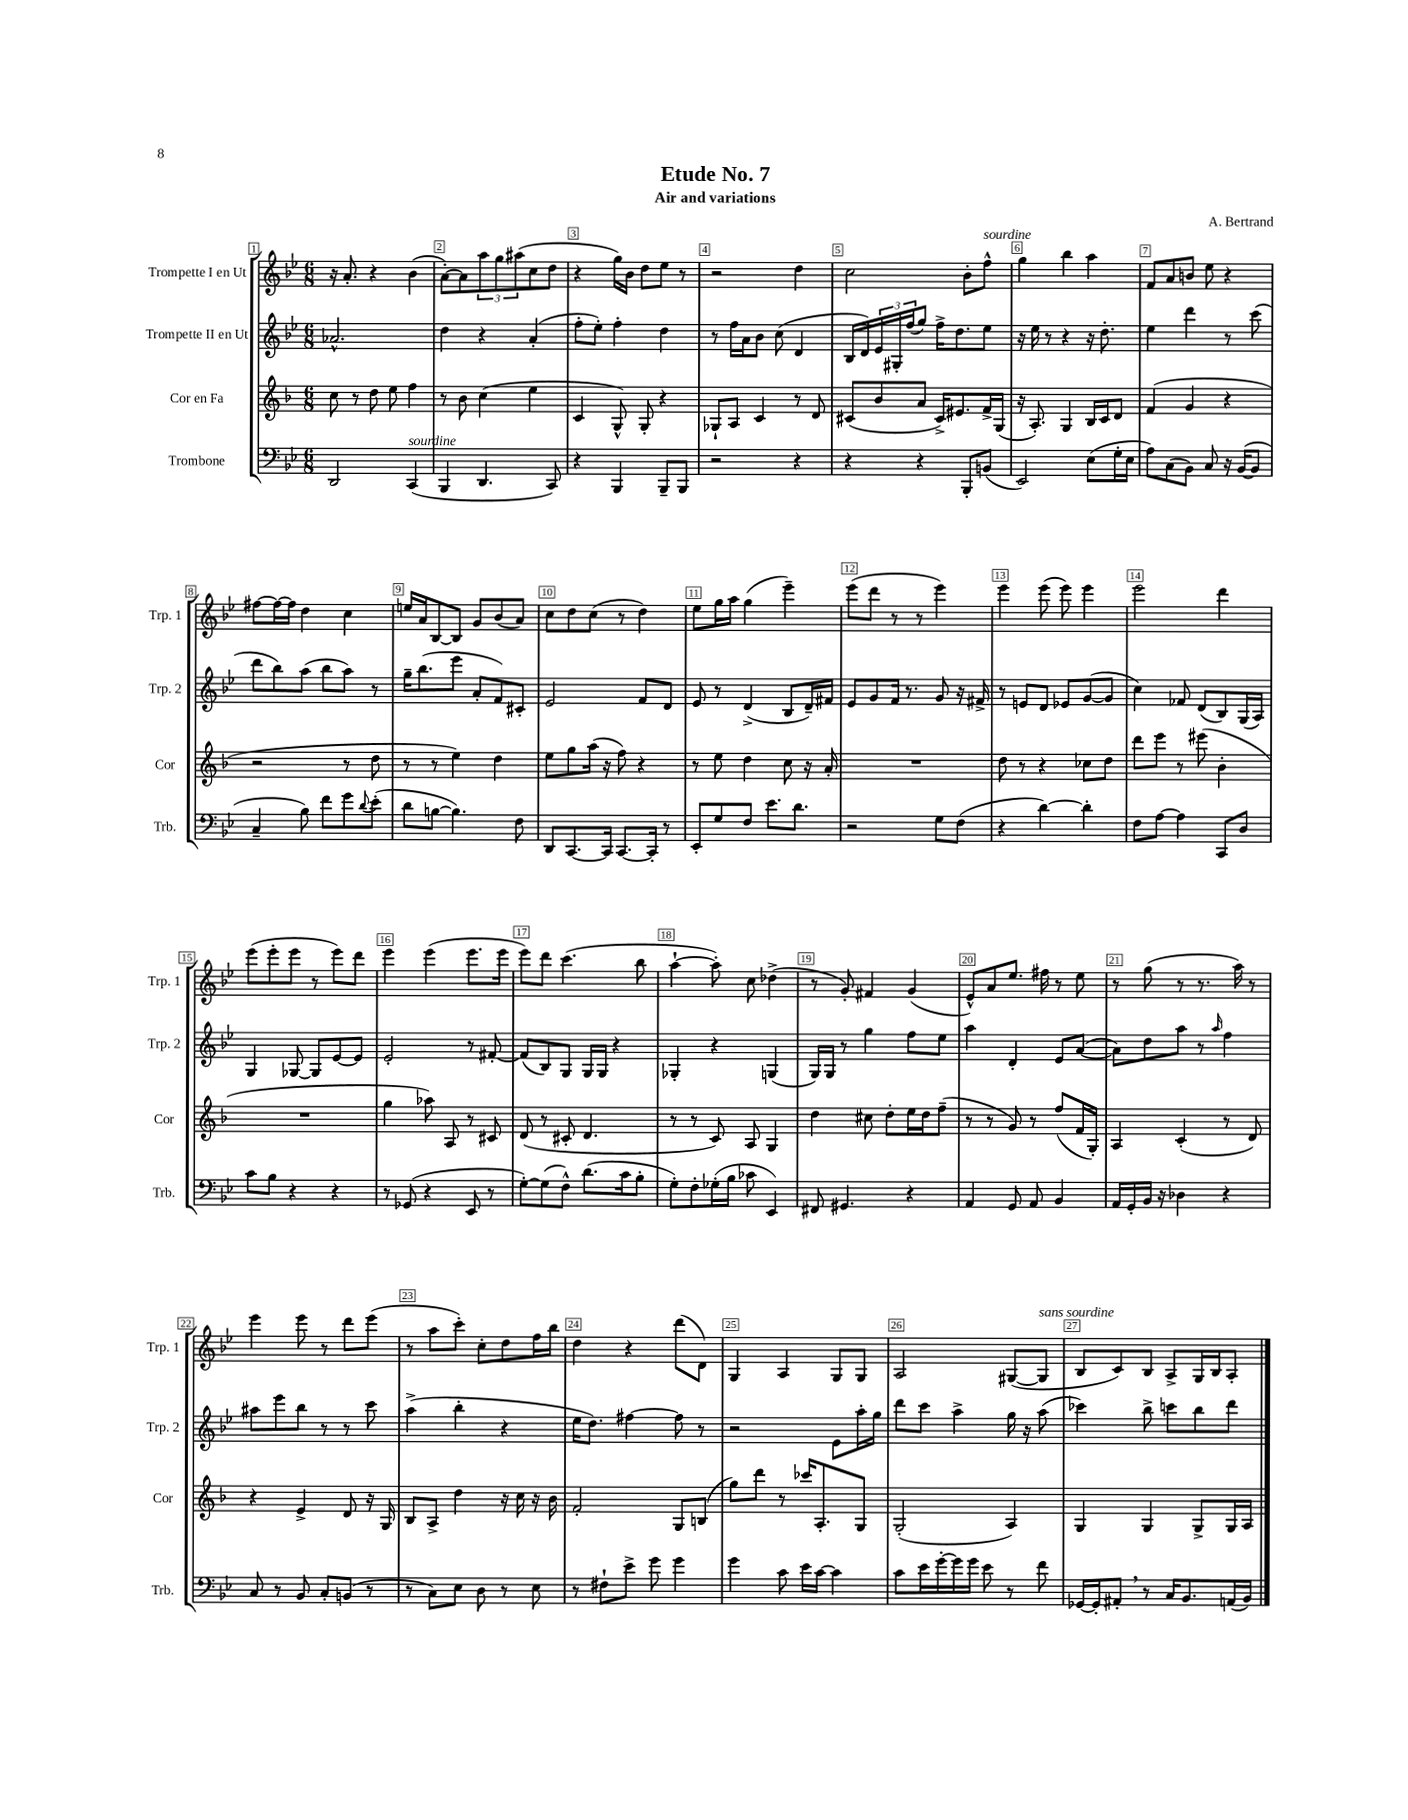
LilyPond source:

\header { title = "Etude No. 7" composer = "A. Bertrand" subtitle = "Air and variations" }
<<
\new StaffGroup <<
\new Staff = "s0" \with { instrumentName = "Trompette I en Ut" shortInstrumentName = "Trp. 1" } {
    \clef treble \key bes \major \numericTimeSignature \time 6/8
    r16 a'8.-. r4 bes'4( |
    a'8~-.) a'8 \tuplet 3/2 { a''8 g''8 ais''8( } c''8 d''8 |
    r4 g''16) bes'16 d''8 ees''8 r8 |
    r2 d''4 |
    c''2 bes'8-. f''8-^^\markup { \italic "sourdine" } |
    g''4 bes''4 a''4 |
    f'8 a'8 b'8 ees''8 r4 |
    fis''8~ fis''16~ fis''16 d''4 c''4 |
    e''16 a'16 bes8~ bes8 g'8 bes'8( a'8) |
    c''8 d''8 c''8( r8 d''4) |
    ees''8 g''16 a''16 g''4( ees'''4--) |
    ees'''8( d'''8 r8 r8 ees'''4) |
    ees'''4 ees'''8( ees'''8) ees'''4 |
    ees'''2 d'''4 |
    ees'''8( ees'''8-. ees'''8 r8 ees'''8) d'''8 |
    ees'''4 ees'''4( ees'''8. ees'''16 |
    ees'''8) d'''8 c'''4.( bes''8 |
    a''4~-! a''8-.) c''8 des''4->( |
    r8 g'8-.) fis'4 g'4( |
    ees'8-^) a'8 ees''8. fis''16 r8 ees''8 |
    r8 g''8( r8 r8. a''16) r8 |
    ees'''4 ees'''8 r8 d'''8 ees'''8( |
    r8 a''8 c'''8-.) c''8-. d''8 f''16 bes''16 |
    d''4 r4 d'''8( d'8) |
    g4 a4 g8 g8 |
    a2 gis8~( gis8^\markup { \italic "sans sourdine" } |
    bes8 c'8) bes8 a8-> g16 bes16 a8-. \bar "|." |
}
\new Staff = "s1" \with { instrumentName = "Trompette II en Ut" shortInstrumentName = "Trp. 2" } {
    \clef treble \key bes \major \numericTimeSignature \time 6/8
    aes'2.-^ |
    d''4 r4 a'4-.( |
    f''8-. ees''8-.) f''4-. d''4 |
    r8 f''16 a'16 bes'8 c''8( d'4 |
    bes16 d'16) \tuplet 3/2 { ees'16 gis16-. f''16( } g''8) f''16-> d''8. ees''8 |
    r16 ees''16 r8 r4 r16 d''8.-. |
    ees''4 d'''4 r8 c'''8( |
    d'''8 bes''8) a''8( bes''8 a''8) r8 |
    g''16-- bes''8.( ees'''8 a'8-. f'8) cis'8-. |
    ees'2 f'8 d'8 |
    ees'8 r8 d'4->( bes8 d'16--) fis'16 |
    ees'8 g'8 f'16 r8. g'8 r16 fis'16-> |
    r8 e'8 d'8 ees'8 g'8~( g'8 |
    c''4) fes'8 d'8( bes8) g16( a16) |
    g4 ges8~ ges8 ees'8~ ees'8 |
    ees'2-. r8 fis'8~-. |
    fis'8( bes8) g8 g16 g16 r4 |
    ges4-. r4 g4( |
    g16) g16 r8 g''4 f''8 ees''8 |
    a''4 d'4-. ees'8 a'8~( |
    a'8) d''8 a''8 r8 \grace { a''16 } f''4 |
    ais''8 ees'''8 bes''8 r8 r8 c'''8 |
    a''4->( bes''4-. r4 |
    ees''16 d''8.) fis''4~ fis''8 r8 |
    r2 ees'8 a''16-. g''16 |
    d'''8 c'''8 a''4-> g''16 r16 a''8( |
    ces'''4) bes''8-> c'''8 bes''8 d'''8 \bar "|." |
}
\new Staff = "s2" \with { instrumentName = "Cor en Fa" shortInstrumentName = "Cor" } {
    \clef treble \key f \major \numericTimeSignature \time 6/8
    c''8 r8 d''8 e''8 f''4 |
    r8 bes'8 c''4( e''4 |
    c'4 g8-^) g8-. r4 |
    ges8-! a8 c'4 r8 d'8 |
    cis'8( bes'8 a'8 cis'16->) eis'8. f'16-> g16( |
    r16 a8.-.) g4 bes16 c'16 d'8 |
    f'4( g'4 r4 |
    r2 r8 d''8 |
    r8 r8 e''4) d''4 |
    e''8 g''8 a''16( r16 f''8) r4 |
    r8 e''8 d''4 c''8 r16 a'16-. |
    R2. |
    d''8 r8 r4 ces''8 d''8 |
    d'''8 e'''8 r8 eis'''8( bes'4-. |
    R2. |
    g''4 aes''8) a8 r8 cis'8 |
    d'8( r8 cis'8-. d'4. |
    r8 r8 c'8) a8 g4 |
    d''4 cis''8 d''8-. e''16 d''16 f''8--( |
    r8 r8 g'8) r8 f''8( f'16 g16-.) |
    a4 c'4-.( r8 d'8) |
    r4 e'4-> d'8 r16 g16 |
    bes8 a8-> d''4 r16 c''16 r16 bes'16 |
    f'2-. g8 b8( |
    g''8) d'''8 r8 ces'''16 a8.-. g8 |
    g2-.( a4) |
    g4 g4 g8-> g16 a16 \bar "|." |
}
\new Staff = "s3" \with { instrumentName = "Trombone" shortInstrumentName = "Trb." } {
    \clef bass \key bes \major \numericTimeSignature \time 6/8
    d,2 c,4^\markup { \italic "sourdine" }( |
    bes,,4 d,4. c,8) |
    r4 bes,,4 bes,,8-- bes,,8 |
    r2 r4 |
    r4 r4 bes,,8-. b,8( |
    ees,2) ees8( g16-. ees16 |
    a8) c8( bes,8) c8 r16 bes,16~( bes,8 |
    c4-- bes8) f'8 g'8 \appoggiatura { d'8 } ees'8-.( |
    d'8 b8~ b4.) f8 |
    d,8 c,8.~ c,16 c,8.~ c,16-. r8 |
    ees,8-. g8 f8 ees'8. d'8. |
    r2 g8 f8( |
    r4 d'4~) d'4-. |
    f8 a8~ a4 c,8 d8 |
    c'8 bes8 r4 r4 |
    r8 ges,8( r4 ees,8 r8 |
    g8~-.) g8( f8-^) d'8.( c'16 bes8-. |
    g8-.) f8-. ges16-.( bes16 ces'8 ees,4) |
    fis,8 gis,4. r4 |
    a,4 g,8 a,8 bes,4 |
    a,16 g,16-. bes,16 r16 des4 r4 |
    c8 r8 bes,8 c8-. b,8( r8 |
    r8 c8) ees8 d8 r8 ees8 |
    r8 fis8-! ees'8-> g'8 g'4 |
    g'4 c'8 ees'16 c'16~ c'4 |
    c'8 ees'16 g'16~-. g'16 g'16 ees'8 r8 f'8 |
    ges,16~ ges,16-. ais,8-. \breathe r8 c16 bes,8. a,16( bes,16) \bar "|." |
}
>>
>>
\layout { \context { \Score \override BarNumber.break-visibility = ##(#f #t #t) barNumberVisibility = #all-bar-numbers-visible \override BarNumber.stencil = #(make-stencil-boxer 0.1 0.3 ly:text-interface::print) } }
